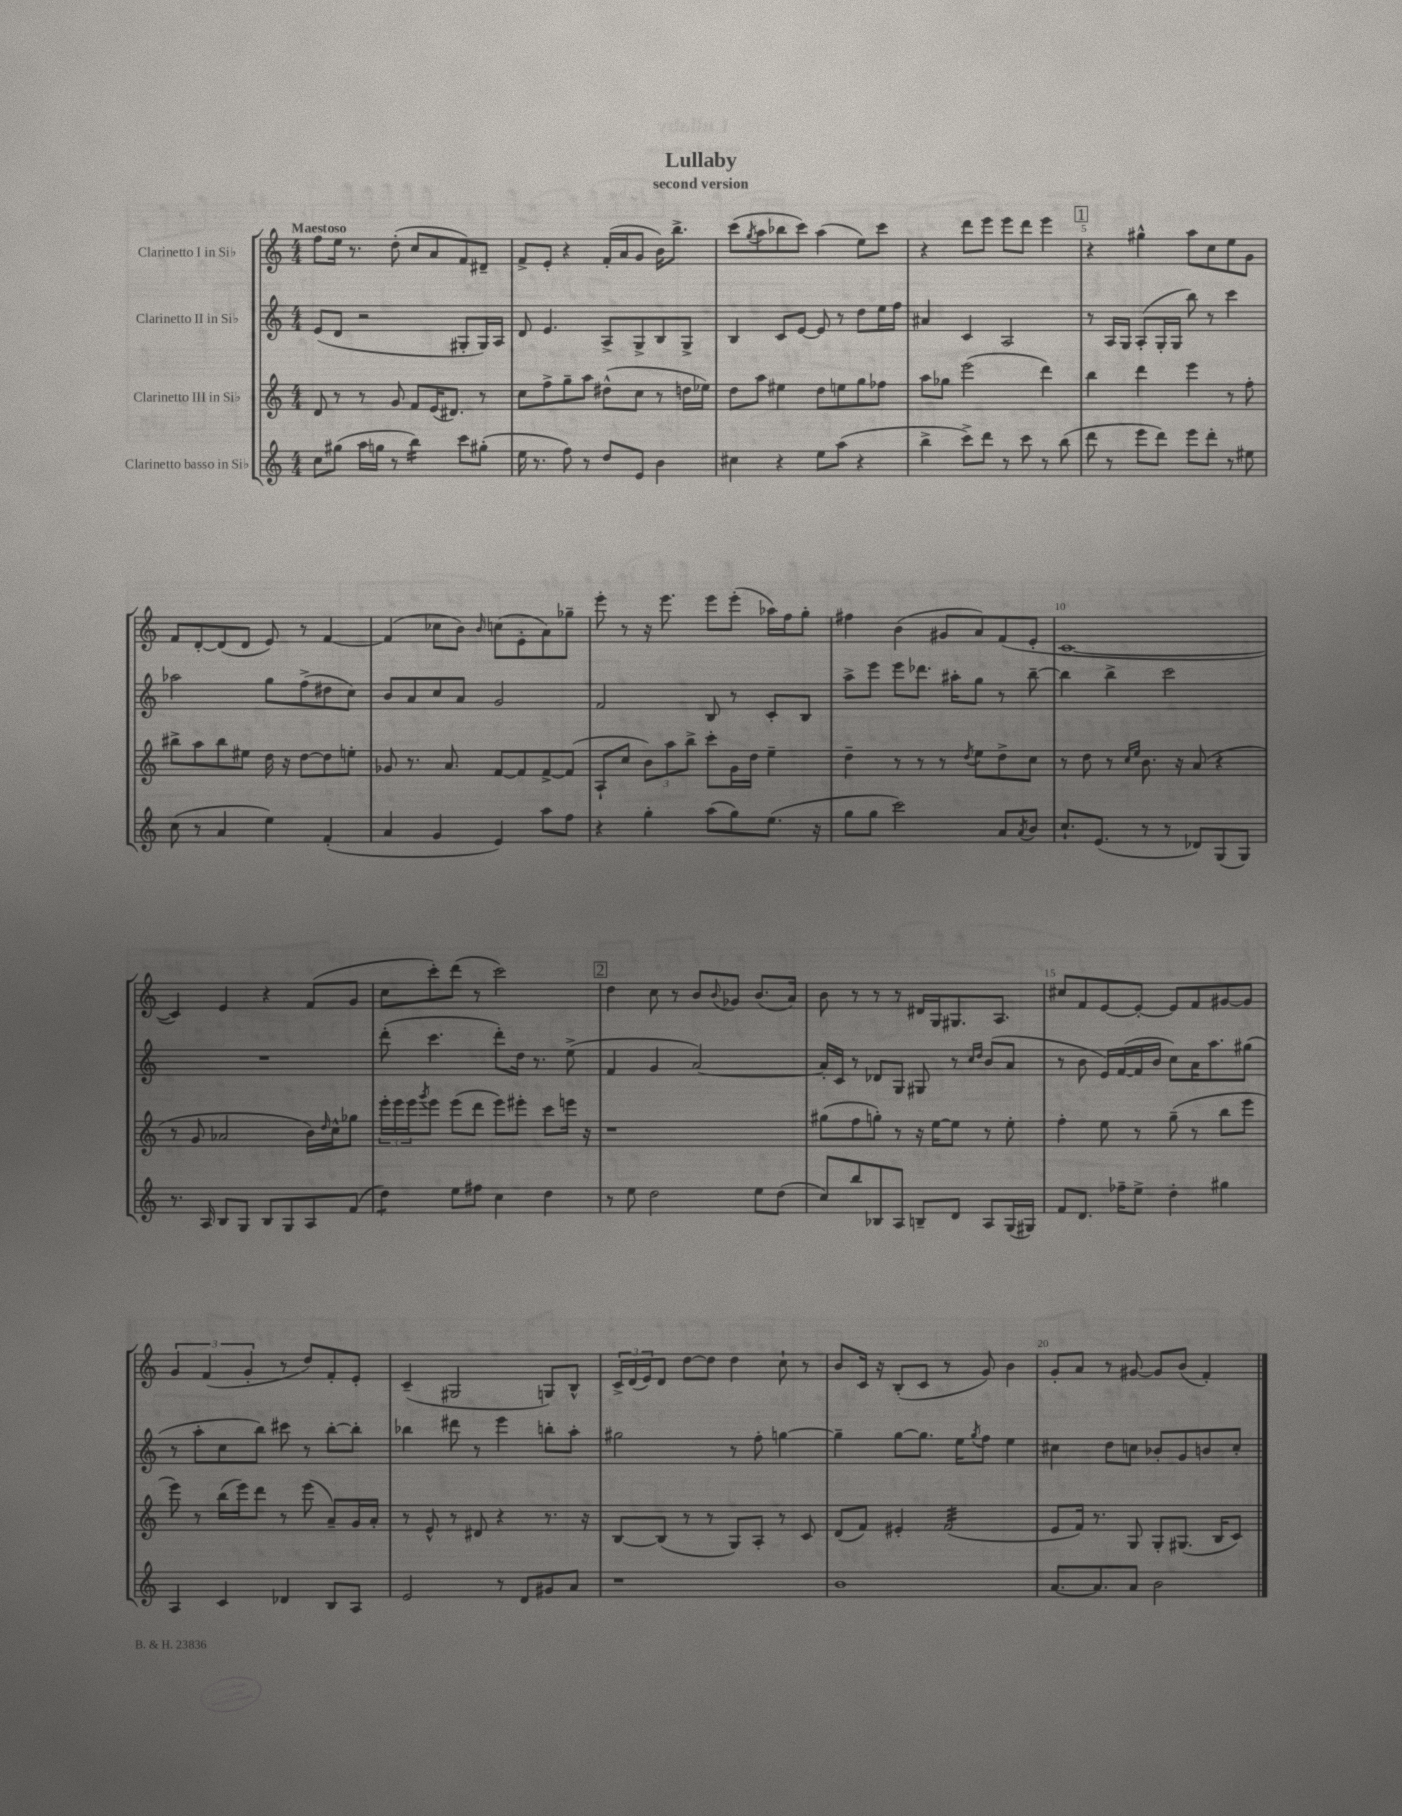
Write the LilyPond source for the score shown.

\header { title = "Lullaby" subtitle = "second version" }
<<
\new StaffGroup <<
\new Staff = "s0" \with { instrumentName = "Clarinetto I in Sib" } {
    \clef treble \key c \major \numericTimeSignature \time 4/4 \tempo "Maestoso"
    f''8 e''16 r8. d''8-.( c''8 a'8 f'8) dis'8-- |
    f'8-> e'8-. r4 f'16-.( a'16 g'8 b'16) b''8.-> |
    c'''8( \acciaccatura { g''8 } a''8 bes''8 c'''8) a''4( e''8) c'''8 |
    r4 d'''8 e'''8 e'''8 d'''8 e'''4 |
    \mark \markup { \box "1" } r4 gis''4-^ a''8 c''8 e''8 g'8 |
    f'8 d'8~-. d'8( d'8 e'8) r8 f'4~ |
    f'4( ces''8 b'8) \grace { b'16 } c''8( e'8-. a'8) ges''8-- |
    e'''8-. r8 r16 e'''8. e'''8 e'''8-.( aes''16) f''16 g''8-. |
    fis''4 b'4( gis'8 a'8) f'8( e'8-. |
    c'1~ |
    c'4) e'4 r4 f'8( g'8 |
    c''8 c'''8-.) d'''8( r8 c'''2) |
    \mark \markup { \box "2" } d''4 c''8 r8 b'8 \appoggiatura { b'8 } ges'8 b'8.( a'16) |
    b'8 r8 r8 r8 dis'16 g16 gis8. a8. |
    cis''8 f'8 e'8~ e'8~-. e'8 f'8 gis'8~ gis'8 |
    \tuplet 3/2 { g'4 f'4( g'4-. } r8 d''8) f'8-. e'8-. |
    c'4--( gis2 g8) b8-^ |
    \tuplet 3/2 { c'16-> d'16( e'16) } d'8 d''8~ d''8 d''4 c''8-! r8 |
    b'8 c'16 r16 b8-.( c'8 r8 g'8) b'4 |
    g'8-. a'8 r8 gis'8~ gis'8 b'8( f'4-.) \bar "|." |
}
\new Staff = "s1" \with { instrumentName = "Clarinetto II in Sib" } {
    \clef treble \key c \major \numericTimeSignature \time 4/4
    e'8( d'8 r2 gis8-. gis16) a16 |
    d'8 e'4. a8-> g8-> b8 g8-> |
    b4 c'8 e'8~ e'8 r8 d''8 e''16 f''16 |
    ais'4 c'4 a2 |
    \mark \markup { \box "1" } r8 a16 g16 a8-.( g16-. g16 b''8) r8 c'''4 |
    aes''2 g''8 f''8->( dis''8 c''8) |
    b'8 a'8 c''8 a'8 g'2 |
    f'2 b8 r8 c'8-. b8 |
    a''8-> e'''8 e'''8 des'''8. ais''16-. g''8 r8 b''8~-- |
    b''4 b''4-> c'''2 |
    R1 |
    d'''8-.( c'''4. d'''8-.) d''16 r8. e''8->( |
    \mark \markup { \box "2" } f'4 g'4 a'2~) |
    a'16-. c'16 r8 des'8 g8 gis8 r8 \grace { c''16 d''16 } b'8( a'8 |
    r8 b'8 e'16) f'16~( f'16 b'16 c''8) a'16 a''8. gis''8( |
    r8 a''8-. c''8 b''8) cis'''8 r8 b''8~-. b''8-. |
    bes''4 dis'''8 r8 e'''4 b''8-. a''8-. |
    gis''2 r8 f''8-. g''4~ |
    g''4-- g''8~ g''8. e''16 \acciaccatura { g''8 } f''8 e''4 |
    cis''4 d''8 c''8 bes'8-. g'8 b'8 c''8-. \bar "|." |
}
\new Staff = "s2" \with { instrumentName = "Clarinetto III in Sib" } {
    \clef treble \key c \major \numericTimeSignature \time 4/4
    d'8 r8 r8 g'8 f'8 e'16( dis'8.) r8 |
    c''8 f''8-> g''8-- a''8 dis''8-^( c''8 r8 d''16 ees''16) |
    d''8 a''8 eis''4 d''8 e''8 g''8 fes''8 |
    a''8 ges''8 e'''2( d'''4) |
    \mark \markup { \box "1" } b''4 d'''4 e'''4 r8 f''8-. |
    bis''8-> a''8 bis''8 eis''8 d''16 r16 d''8~ d''8 e''8-. |
    ges'8 r8. a'8. f'8~ f'8 f'8~-> f'8( |
    a8-! c''8 \tuplet 3/2 { b'8) a''8 b''8-> } c'''8-. g'16 d''16 e''4-- |
    d''4-- r8 r8 r8 \acciaccatura { d''8 } e''8 d''8-> c''8 |
    r8 d''8 r8 \grace { c''16 e''16 } b'8. r16 a'8( r4 |
    r8 g'8 aes'2 b'16) \grace { d''16 } c''16-^ ges''8 |
    \tuplet 3/2 { e'''16-. e'''16 e'''16 } \acciaccatura { g'''8 } e'''8 e'''8( d'''8 e'''8) eis'''8-. c'''8 e'''16 r16 |
    \mark \markup { \box "2" } r1 |
    gis''8( f''8 g''8-.) r8 r16 e''16~ e''8 r8 e''8-. |
    f''4-. e''8 r8 g''8--( r8 b''8 e'''8 |
    e'''8) r8 b''16( e'''16) d'''8 r8 e'''8( a'8--) g'16 a'16-. |
    r8 e'8-^ r8 dis'8 r4 r8. r16 |
    b8~ b8( r8 r8 g8) a8-. r8 c'8 |
    d'8( f'8) eis'4-. f'2:32( |
    e'8 f'16) r8. g8 g8-. gis8.( b16 c'8) \bar "|." |
}
\new Staff = "s3" \with { instrumentName = "Clarinetto basso in Sib" } {
    \clef treble \key c \major \numericTimeSignature \time 4/4
    c''8 gis''8( a''16 g''16 r8 b''4:16) c'''8 gis''8-.( |
    e''16 r8. f''8) r8 d''8 e'8 b'4 |
    cis''4 r4 e''8 a''8( r4 |
    b''4-> c'''8->) d'''8 r8 c'''8 r8 b''8( |
    \mark \markup { \box "1" } d'''8 r8 e'''8 d'''8) e'''8 d'''8-. r8 eis''8 |
    c''8( r8 a'4 e''4) f'4-.( |
    a'4 g'4 e'4) a''8 f''8 |
    r4 g''4-. a''8( g''8) e''8.( r16 |
    g''8 g''8 c'''2) a'8 \acciaccatura { a'8 } b'8 |
    c''8.-! e'8.( r8 r8 des'8) g8( g8) |
    r8. a16 b8 g8 b8 g8 a8 f'8( |
    d''4:8) e''8 fis''8 c''4 d''4 |
    \mark \markup { \box "2" } r8 e''8 d''2 e''8 d''8( |
    c''8) b''8 bes8 a8 b8-- d'8 a8 g16( gis16) |
    f'8 d'8. fes''16-- e''8-> d''4-. gis''4 |
    a4 c'4 des'4 b8 a8 |
    e'2 r8 d'8 gis'8 a'8 |
    r1 |
    b'1 |
    a'8.~ a'8. a'8 b'2 \bar "|." |
}
>>
>>
\layout { \context { \Score \override BarNumber.break-visibility = ##(#f #t #t) barNumberVisibility = #(every-nth-bar-number-visible 5) } }
